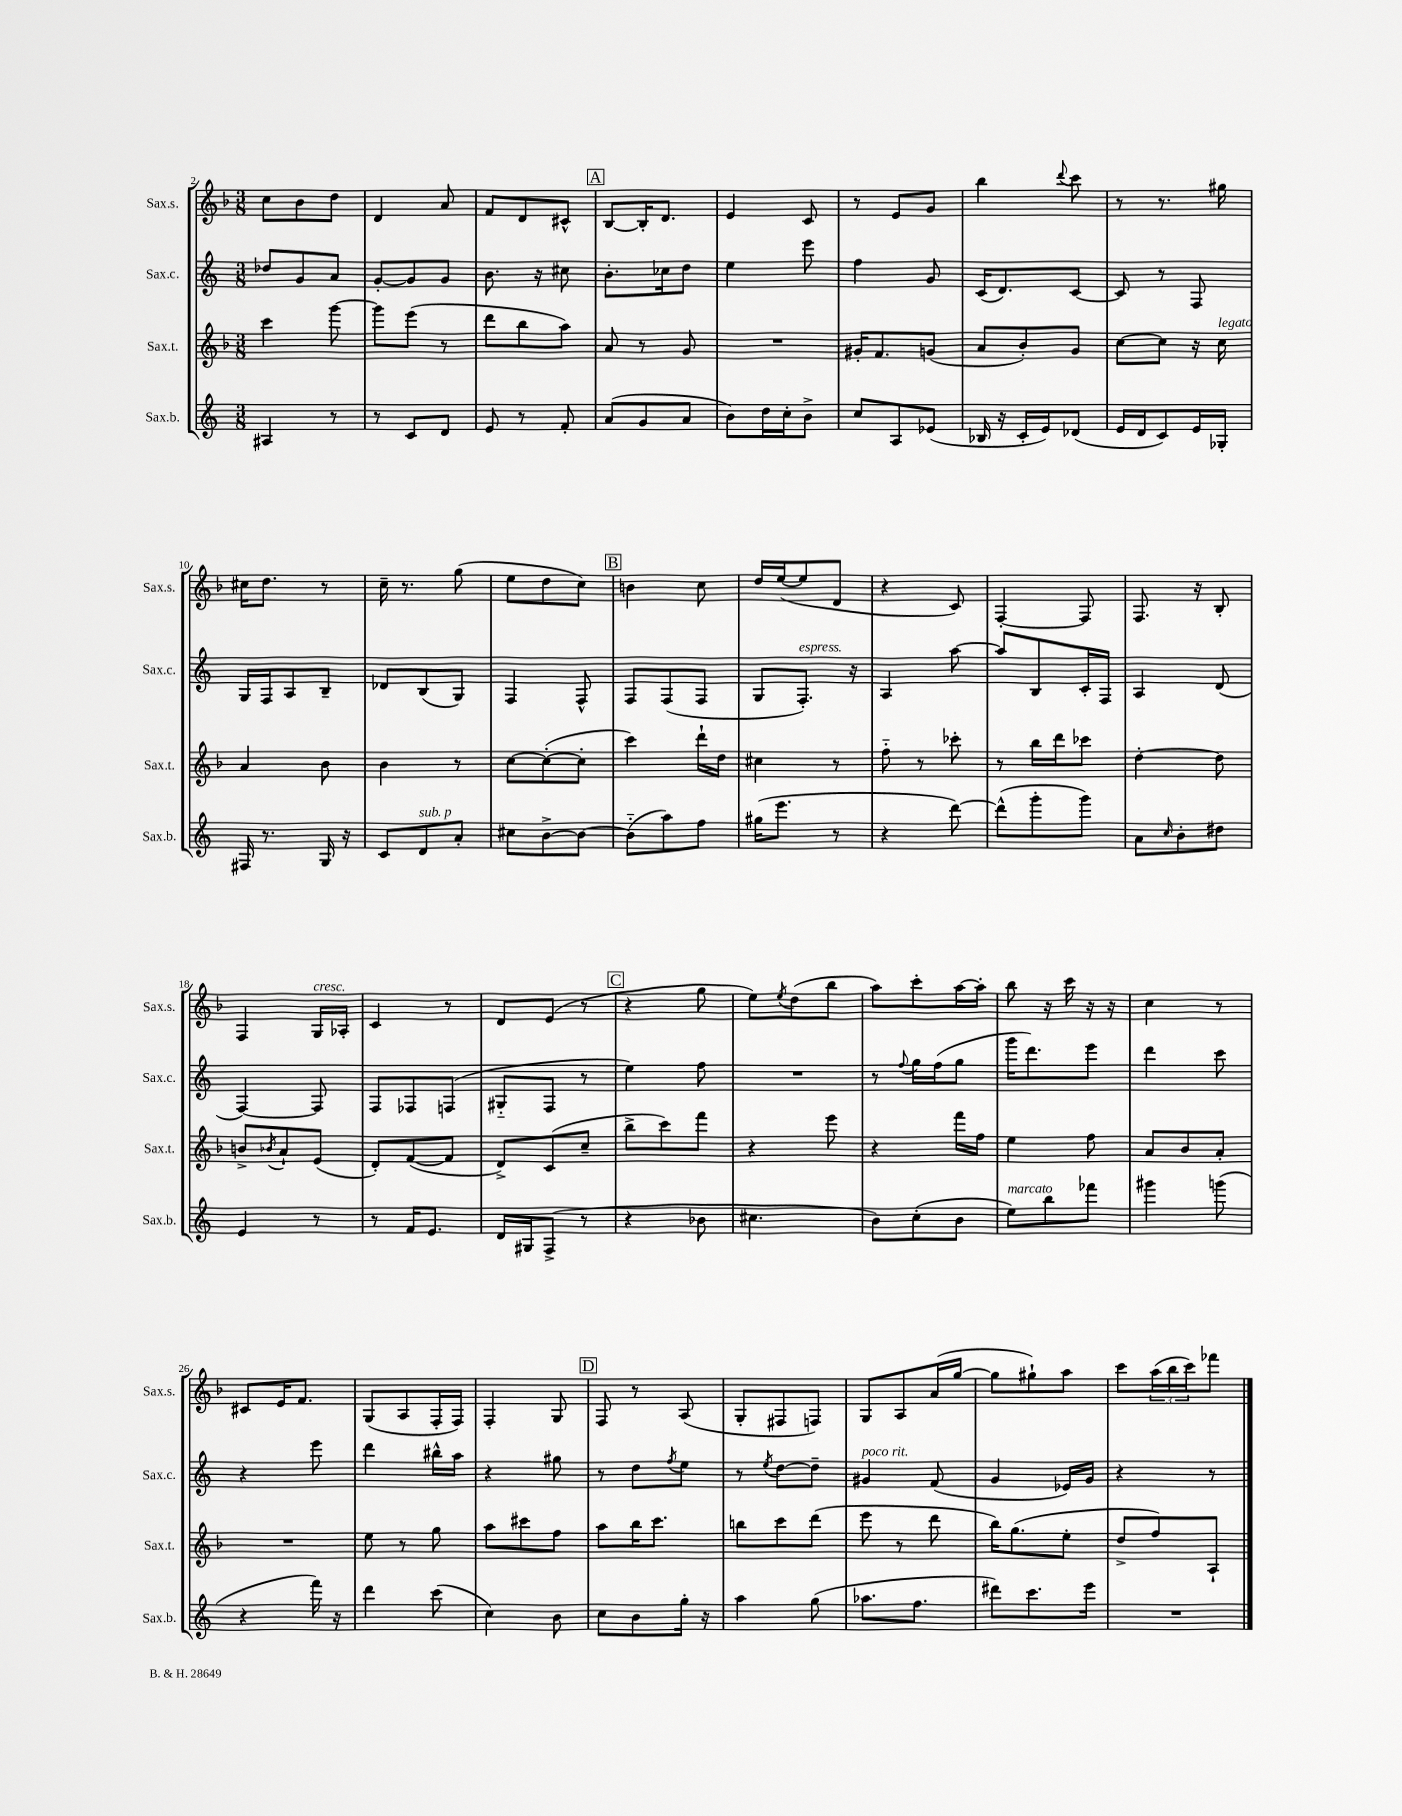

**kern	**kern	**kern	**kern
*part4	*part3	*part2	*part1
*staff4	*staff3	*staff2	*staff1
*I"Sax.b.	*I"Sax.t.	*I"Sax.c.	*I"Sax.s.
*I'Sax.b.	*I'Sax.t.	*I'Sax.c.	*I'Sax.s.
*clefG2	*clefG2	*clefG2	*clefG2
*k[]	*k[b-]	*k[]	*k[b-]
*M3/8	*M3/8	*M3/8	*M3/8
=2	=2	=2	=2
4A#X/	4ccc\	8dd-X/L	8cc\L
.	.	8g/	8b-\
8r	[8ggg\	8a/J	8dd\J
=3	=3	=3	=3
8r	8ggg\L]	[8g'/L	4d/
8c/L	(8eee\J	8g/]	.
8d/J	8r	8g/J	8a/
=4	=4	=4	=4
8e/	8ddd\L	8.b\	8f/L
8r	8bb-\	.	8d/
.	.	16r	.
8f'/	8aa\J)	8cc#X\	8c#X^^/J
!!LO:REH:place=s1:t=A
=5	=5	=5	=5
(8a/L	8a/	8.b'\L	[8B-/L
8g/	8r	.	16B-'/K]
.	.	16cc-X\k	8.d/J
8a/J	8g/	8dd\J	.
=6	=6	=6	=6
8b\L)	4.r	4ee\	4e/
16dd\L	.	.	.
16cc'\J	.	.	.
8b^\J	.	8eee\	8c/
=7	=7	=7	=7
8cc/L	16g#X'/KL	4ff\	8r
.	8.f/	.	.
8A/	.	.	8e/L
(8e-X/J	(8gn/J	8g/	8g/J
=8	=8	=8	=8
16B-X/	8a/L	(16c/KL	4bb-\
16r	.	8.d/)	.
16c'/LL	8b-'/)	.	.
16e/J)	.	.	.
.	.	.	8qqddd/
(8d-X/J	8g/J	[8c/J	8ccc\
=9	=9	=9	=9
16e/LL	[8cc\L	8c/]	8r
16d/J	.	.	.
8c/)	8cc\J]	8r	8.r
16e/L	16r	8F/	.
!	!LO:TX:a:i:t=legato	!	!
16G-X'/JJ	16cc\	.	16gg#X\
!!LO:LB:g=z
=10	=10	=10	=10
16F#X/	4a/	16G/LL	16cc#X\KL
8.r	.	16F/J	8.dd\J
.	.	8A/	.
16G/	8b-\	8B~/J	8r
16r	.	.	.
=11	=11	=11	=11
8c/L	4b-\	8d-X/L	16cc~\
.	.	.	8.r
!LO:TX:a:i:t=sub. p	!	!	!
8d/	.	(8B/	.
8a'/J	8r	8G/J)	(8gg\
=12	=12	=12	=12
8cc#X\L	[8cc\L	4F/	8ee\L
[8b^\	(8cc'\_	.	8dd\
8b\J_	8cc'\J]	8F^^/	8cc\J)
!!LO:REH:place=s1:t=B
=13	=13	=13	=13
(8b\L]	4ccc\)	8F/L	4bn\
8aa\)	.	(8F/	.
8ff\J	16ddd`\LL	8F/J	8cc\
.	16dd\JJ	.	.
=14	=14	=14	=14
(16gg#X\KL	4cc#X\	8G/L	16dd/LL
8.eee\J	.	.	([16ee/J
!	!	!LO:TX:a:i:t=espress.	!
.	.	8.F'/J)	8ee/]
8r	8r	.	8d/J
.	.	16r	.
=15	=15	=15	=15
4r	8ff\	4A/	4r
.	8r	.	.
[8ddd\)	8ccc-X'\	[8aa\	8c/)
=16	=16	=16	=16
(8ddd^^\L]	8r	8aa/L]	[4F'/
8ggg'\	16bb-\LL	8B/	.
.	16ddd\J	.	.
8ggg\J)	8ccc-X\J	16c'/L	8F/]
.	.	16F/JJ	.
=17	=17	=17	=17
8a\L	[4dd'\	4A/	8.F/
16qqcc/	.	.	.
8b'\	.	.	.
.	.	.	16r
8dd#X\J	8dd\]	(8d/	8B-'/
!!LO:LB:g=z
=18	=18	=18	=18
4e/	8bn^/L	[4F/)	4F/
.	8qb-X/	.	.
.	8a`/	.	.
!	!	!	!LO:TX:a:i:t=cresc.
8r	(8e/J	8F/]	16G/LL
.	.	.	16A-X'/JJ
=19	=19	=19	=19
8r	8d'/L)	8F/L	4c/
16f/KL	([8f/	8F-X/	.
8.e/J	.	.	.
.	8f/J]	(8Fn/J	8r
=20	=20	=20	=20
16d/LL	8d^/L)	8G#X/L	8d/L
16G#X/J	.	.	.
(8F^/J	(8c/	8F/J	(8e/J
8r	8cc~/J	8r	8r
!!LO:REH:place=s1:t=C
=21	=21	=21	=21
4r	8bb-^\L	4ee\)	4r
.	8ccc\)	.	.
8b-X\	8fff\J	8ff\	8gg\
=22	=22	=22	=22
4.cc#X\	4r	4.r	8ee\L)
.	.	.	8qee/
.	.	.	(8dd\
.	8eee\	.	8bb-\J
=23	=23	=23	=23
8b\L)	4r	8r	8aa\L)
.	.	8qqff/	.
(8cc'\	.	16gg\LL	8ccc'\
.	.	(16ff\J	.
8b\J	16fff\LL	8gg\J	[16aa\L
.	16ff\JJ	.	16aa'\JJ]
=24	=24	=24	=24
!LO:TX:a:i:t=marcato	!	!	!
8ee\L)	4ee\	16ggg\KL	8bb-\
.	.	8.ddd\)	.
8bb\	.	.	16r
.	.	.	16ccc\
8fff-X\J	8ff\	8eee\J	16r
.	.	.	16r
=25	=25	=25	=25
4ggg#X\	8a/L	4ddd\	4cc\
.	8b-/	.	.
(8gggn\	8a'/J	8ccc\	8r
!!LO:LB:g=z
=26	=26	=26	=26
4r	4.r	4r	8c#X/L
.	.	.	16e/K
.	.	.	8.f/J
16fff\)	.	8eee\	.
16r	.	.	.
=27	=27	=27	=27
4ddd\	8ee\	4ddd\	(8G/L
.	8r	.	8A/
(8ccc\	8gg\	16bb#X^^\LL	16F'/L
.	.	16aa\JJ	16F/JJ)
=28	=28	=28	=28
4cc\)	8aa\L	4r	4F'/
.	8ccc#X\	.	.
8b\	8ff\J	8gg#X\	8G/
!!LO:REH:place=s1:t=D
=29	=29	=29	=29
8cc\L	8aa\L	8r	8F/
8b\	16bb-\K	8dd\L	8r
.	8.ccc\J	.	.
.	.	8qff/	.
16gg'\Jk	.	8ee\J	(8A/
16r	.	.	.
=30	=30	=30	=30
4aa\	8bbn\L	8r	8G'/L
.	.	8qee/	.
.	8ccc\	[8dd\L	8F#X/
(8gg\	(8ddd\J	8dd~\J]	8Fn/J)
=31	=31	=31	=31
!	!	!LO:TX:a:i:t=poco rit.	!
8.aa-X\L	8eee\	4g#X/	8G/L
.	8r	.	8A/
8.ff\J	.	.	.
.	8ddd\	(8f/	(16a/L
.	.	.	[16gg/JJ
=32	=32	=32	=32
8ddd#X\L)	16bb-\KL)	4g/	8gg\L]
.	(8.gg\	.	.
8.ccc\	.	.	8gg#X`\)
.	8ee'\J	16e-X/LL)	8aa\J
16eee\Jk	.	16g/JJ	.
=33	=33	=33	=33
4.r	8dd^/L	4r	8ccc\L
.	8ff/)	.	(24aa\L
.	.	.	24bb-\
.	.	.	24ccc\J)
.	8A`/J	8r	8fff-X\J
==	==	==	==
*-	*-	*-	*-
